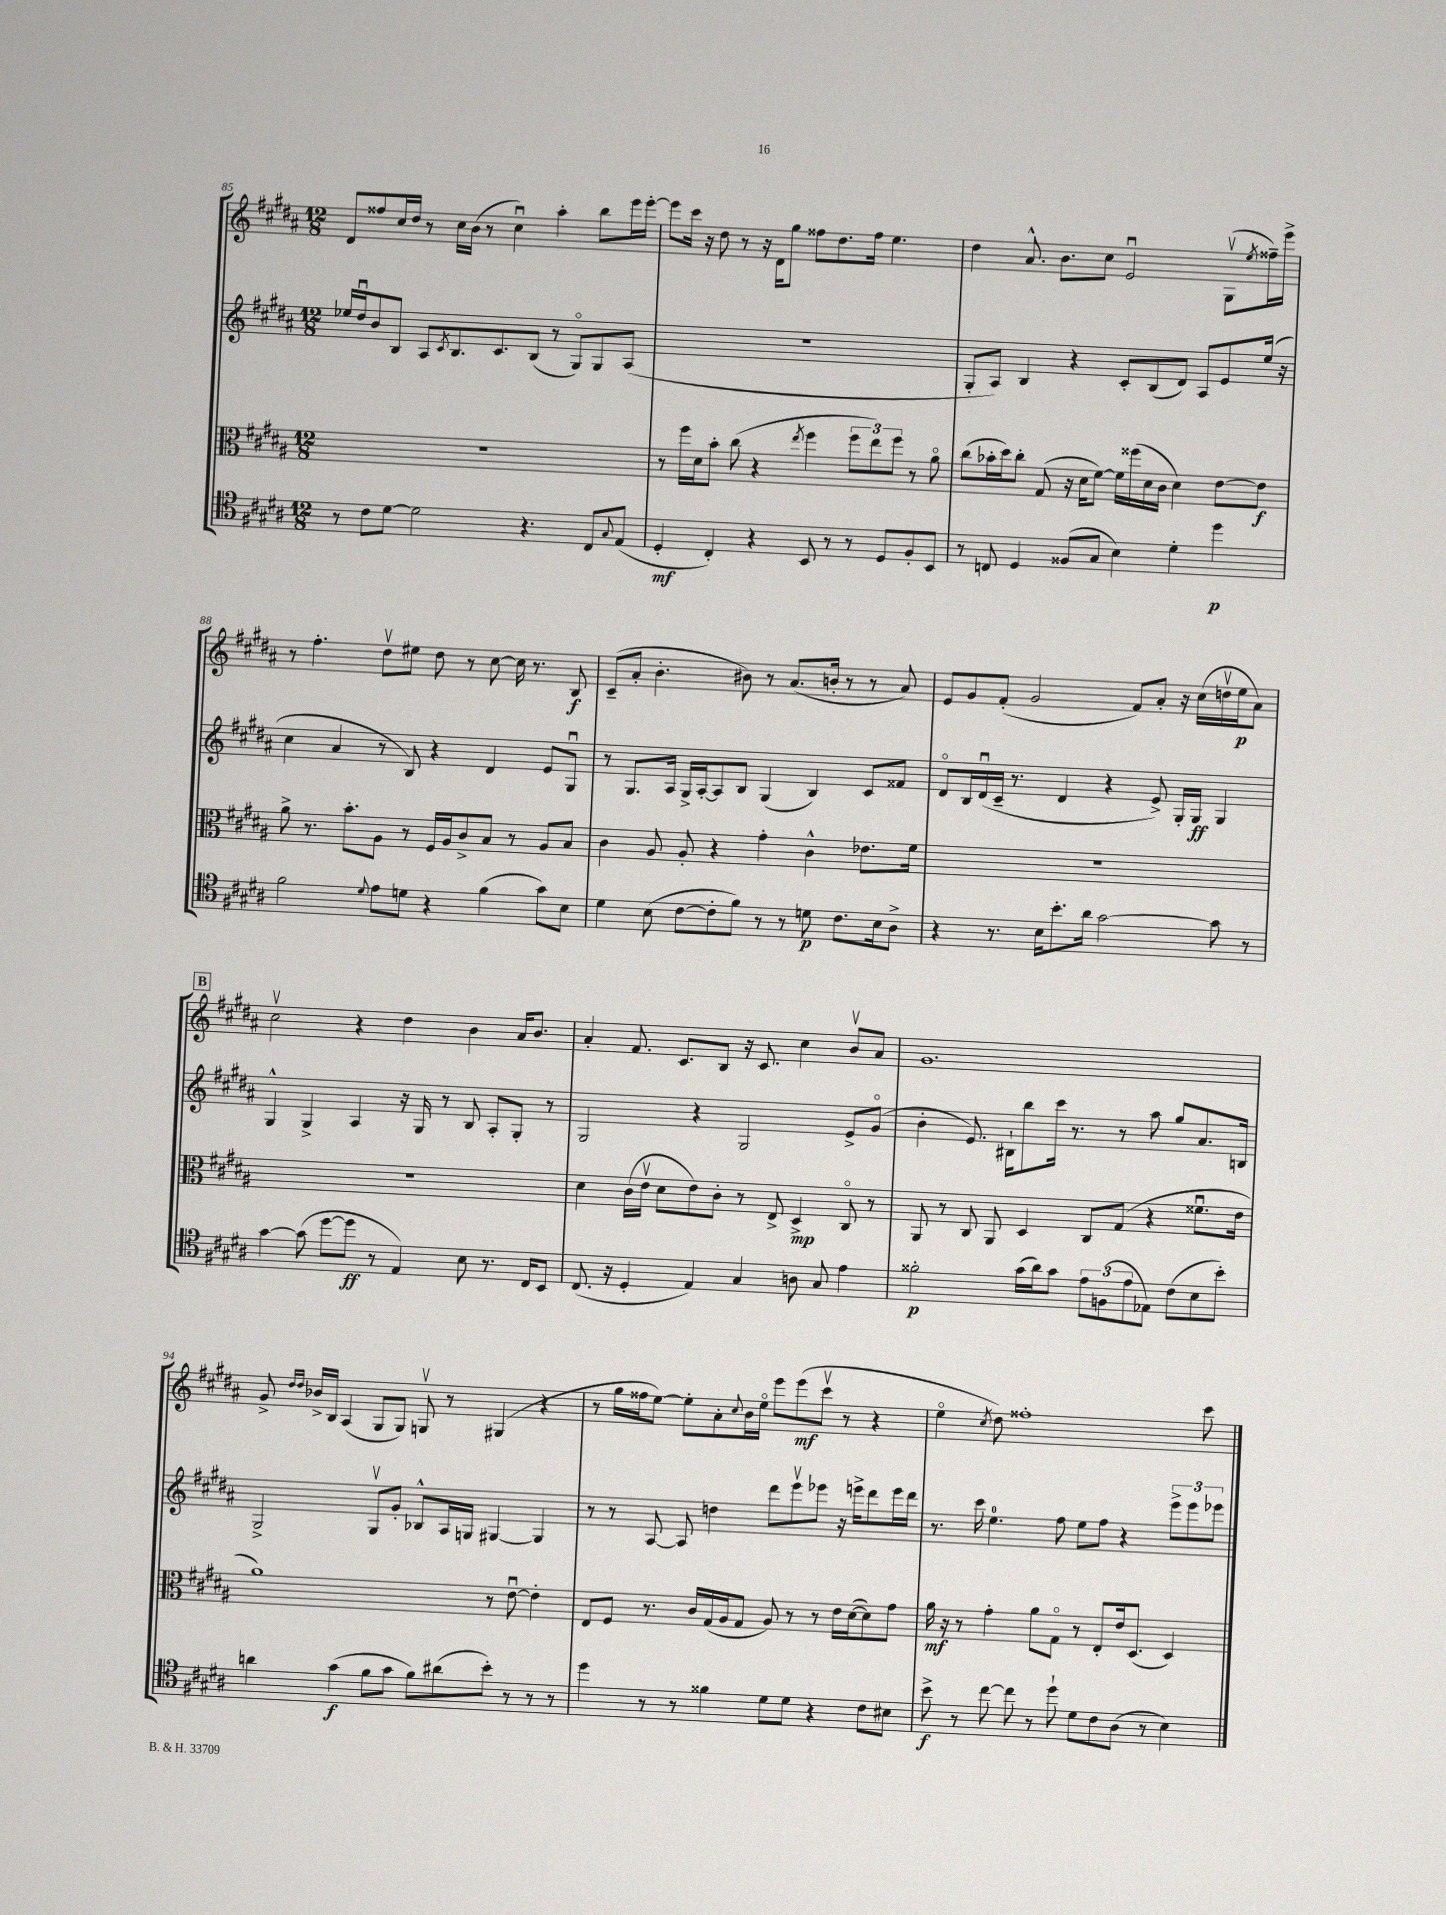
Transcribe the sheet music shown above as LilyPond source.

<<
\new StaffGroup <<
\new Staff = "s0" {
    \clef treble \key b \major \numericTimeSignature \time 12/8
    dis'8 fisis''8 cis''16 dis''16 r8 cis''16 b'16( r8 cis''4\downbow) ais''4-. b''8 e'''16 e'''16~-. |
    e'''8 cis'''16 r16 dis''8 r8 r16 dis'16 gis''8 fisis''8 dis''8. fisis''16 e''4. |
    dis''4 ais'8.-^ b'8. cis''8 e'2\downbow gis8\upbow( \acciaccatura { e''8 } fisis''16--) e'''16-> |
    r8 fis''4.-. dis''8\upbow eis''8 dis''8 r8 cis''8~ cis''16 r8. b8\f |
    cis'8--( ais'8-. b'4.-. bis'8) r8 ais'8.( b'16-. r8 r8 ais'8) |
    e'8 gis'8 fis'8-.( gis'2 fis'8) ais'8-. r16 cis''16( d''16\upbow e''16\p ais'8) |
    \mark \markup { \box "B" } cis''2\upbow r4 dis''4 b'4 ais'16 b'8. |
    ais'4-. fis'8. cis'8. b8 r16 cis'8. cis''4 b'8\upbow ais'8 |
    gis'1. |
    gis'8-> \grace { dis''16 dis''16 } bes'16-> b16 ais4( gis8 gis8) g8\upbow r8 gis4( r4 |
    r8 gis''16 fisis''16 e''8~) e''8-. ais'8-. \appoggiatura { cis''8 } b'16 e''16\flageolet e'''8 e'''8\mf( cis'''8\upbow r8 r4 |
    e''4\flageolet \acciaccatura { cis''8 } dis''8) fisis''1-. cis'''8 \bar "|." |
}
\new Staff = "s1" {
    \clef treble \key b \major \numericTimeSignature \time 12/8
    ees''16 dis''16\downbow b'8 b8 ais8 \acciaccatura { cis'8 } b8. cis'8. b8( r8 gis8\flageolet) gis8 ais8( |
    R1. |
    gis8-. ais8) b4 r4 cis'8-. b8( dis'8) ais8 e'8 e''16( r16 |
    cis''4 ais'4 r8 b8) r4 dis'4 e'8 gis8\downbow |
    r8 gis8. ais16 gis16-> ais16~-. ais8 b8 gis4( b4) cis'8 fisis'8 |
    dis'8\flageolet b16 dis'16\downbow( cis'16-- r8. dis'4 r4 e'8->) gis16-. gis16\ff gis4 |
    \mark \markup { \box "B" } gis4-^ gis4-> ais4 r16 gis16 r8 b8 ais8-. gis8-. r8 |
    gis2 r4 gis2 e'8-> gis'8\flageolet( |
    b'4-. e'8.) bis16-! b''8 cis'''16 r8. r8 ais''8 gis''8 ais'8. b16 |
    gis2-> gis8\upbow gis'8-. bes8-^ ais16 g16 gis4~ gis4 |
    r8 r8 ais8~ ais8 d''4 dis'''8 e'''8\upbow ees'''8 r16 e'''16-> dis'''8 e'''16 dis'''16 |
    r8. cis'''16 e''4.-0 fis''8 e''8 fis''8 r4 \tuplet 3/2 { e'''8-> e'''8 ees'''8 } \bar "|." |
}
\new Staff = "s2" {
    \clef alto \key b \major \numericTimeSignature \time 12/8
    R1. |
    r8 fis''16 dis'16 b'8-. cis''8( r4 \acciaccatura { e''8 } fis''4 \tuplet 3/2 { fis''8 e''8) fis''8 } r8 ais'8\flageolet |
    cis''8( bes'16-. dis''16) cis''8-. gis8( r16 dis'16 fis'8~) fis'16 fisis''16( dis'16 cis'16 dis'4) e'8~ e'8\f |
    ais'8-> r8. b'8.-. ais8 r8 fis16 ais16 cis'8-> b8 r8 ais8 b8 |
    cis'4 ais8 ais8-. r4 gis'4-. cis'4-^ ees'8. fis'16 |
    R1. |
    \mark \markup { \box "B" } R1. |
    dis'4 cis'16( e'16\upbow dis'8 e'8) cis'8-. r8 e8-> dis4->\mp cis8\flageolet r8 |
    ais,8 r8 cis8 ais,8 dis4 cis8 gis8( r4 fisis'8.\downbow e'16 |
    ais'1) r8 e'8~\downbow e'4-. |
    e8 fis8 r8. cis'16 gis16( ais16 gis8 ais8) r8 r8 e'16 dis'16~( dis'8) gis'8 |
    ais'16\mf r16 r8 gis'4-. ais'8 gis8\flageolet r8 e8-. e'16 dis8.( dis4) \bar "|." |
}
\new Staff = "s3" {
    \clef tenor \key b \major \numericTimeSignature \time 12/8
    r8 cis'8 dis'8~ dis'2 r4. cis8 \appoggiatura { gis8 } e8( |
    dis4-.\mf cis4-.) r4 b,8 r8 r8 dis8 fis8-. b,8 |
    r8 c8 dis4 fisis8( gis8 b4) dis'4-. dis''4\p |
    fis'2 \appoggiatura { dis'8 } e'8 d'8 r4 fis'4( gis'8) b8 |
    dis'4 b8( cis'8~ cis'8-. fis'8) r8 r8 d'8\p cis'8. b16 ais8-> |
    r4 r8. b16 b'8.-. ais'16 gis'2~ gis'8 r8 |
    \mark \markup { \box "B" } gis'4~ gis'8( dis''8~ dis''8\ff r8 e4) b8 r8. cis16 b,8 |
    cis8.( r16 dis4-. e4) gis4 a8 gis8 e'4 |
    fisis'2-.\p gis'16( ais'16) gis'8 \tuplet 3/2 { e'8 f8( e'8 } ees8) cis'8( b8 b'8-.) |
    a'4 gis'4\f( fis'8 gis'8 fis'8) ais'8( b'8-.) r8 r8 r8 |
    dis''4 r8 r8 fisis'4 dis'8 dis'8 r4 cis'8 bis8 |
    b'8->\f r8 cis''8~ cis''8 r8 dis''8-! dis'8 cis'8 ais8( r8 b4) \bar "|." |
}
>>
>>
\layout { \context { \Score currentBarNumber = #85 } }
